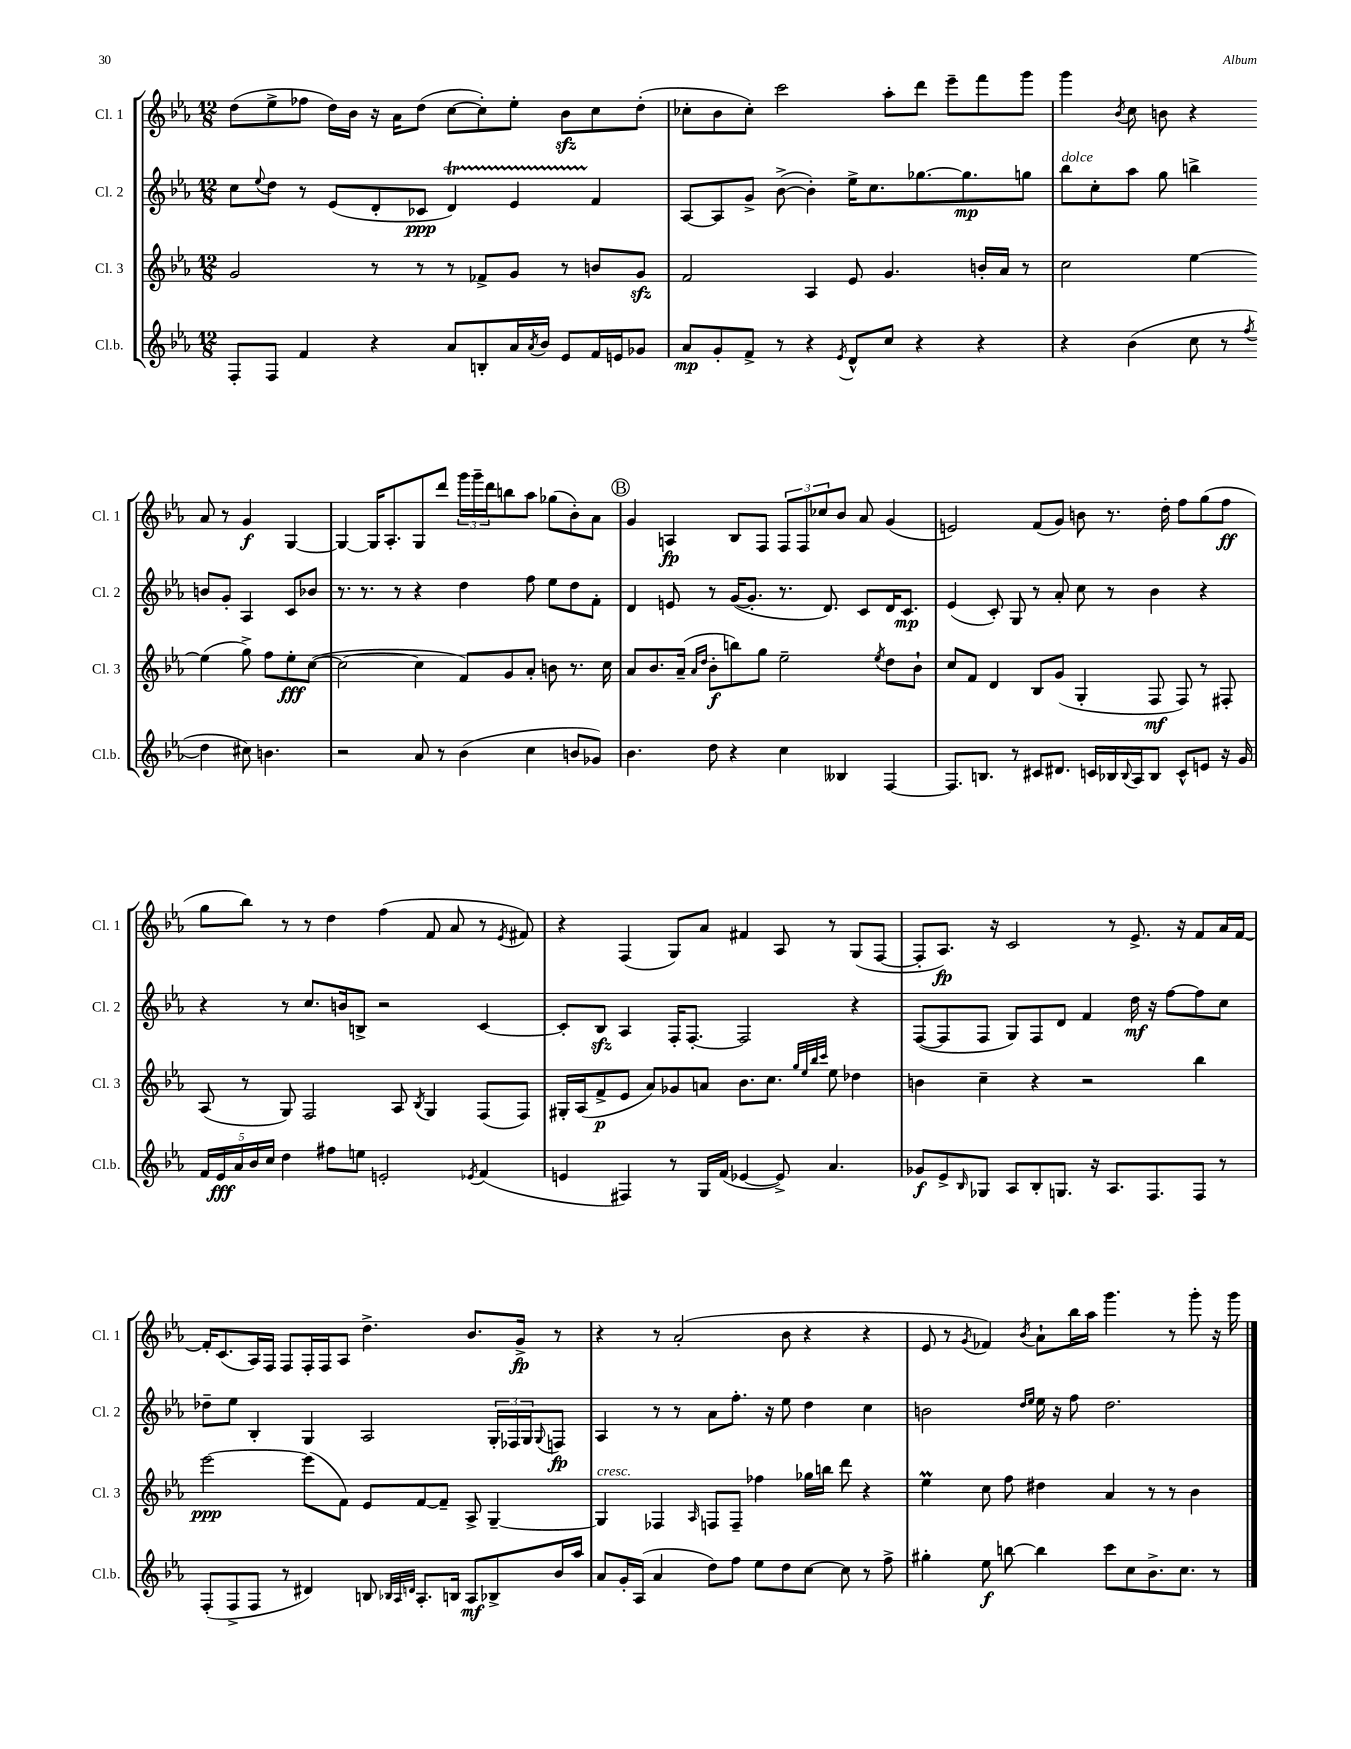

**kern	**kern	**kern	**kern
*staff4	*staff3	*staff2	*staff1
*clefG2	*clefG2	*clefG2	*clefG2
*k[b-e-a-]	*k[b-e-a-]	*k[b-e-a-]	*k[b-e-a-]
*M12/8	*M12/8	*M12/8	*M12/8
8F'	2g	8cc	(8dd
.	.	8qqee-	.
8F	.	8dd	8ee-^
4f	.	8r	8ff-
.	.	(8e-	16dd)
.	.	.	16b-
4r	8r	8d'	16r
.	.	.	16a-
.	8r	8c-	(8dd
8a-	8r	4d)	[8cc
8B'	8f-^	.	8cc'])
16a-	8g	4e-	8ee-'
8qa-	.	.	.
16b-	.	.	.
8e-	8r	.	8b-
16f	8b	4f	8cc
16e	.	.	.
8g-	8g	.	(8dd'
=	=	=	=
8a-	2f	[8A-	8cc-'
8g'	.	8A-]	8b-
8f^	.	8g^	8cc-')
8r	.	([8b-^	2ccc
4r	4A-	4b-'])	.
8qe-	.	.	.
8d^^	8e-	16ee-^	.
.	.	8.cc	.
8cc	4.g	.	8aa-'
4r	.	[8.gg-	8ddd
.	.	.	8eee-~
.	.	8.gg-]	.
4r	16b'	.	8fff
.	16a-	.	.
.	8r	8gg	8ggg
=	=	=	=
4r	2cc	8bb-	4ggg
.	.	8cc'	.
.	.	.	8qb-
(4b-	.	8aa-	8cc
.	.	8gg	8b
8cc	[4ee-	4bb^	4r
8r	.	.	.
8qff	.	.	.
4dd	(4ee-]	8b	8a-
.	.	8g'	8r
8cc#)	8gg^)	4A-	4g
4.b	8ff	.	.
.	8ee-'	8c	[4G
.	([8cc	8b-	.
=	=	=	=
2r	2cc_	8.r	4G_
.	.	8.r	.
.	.	.	16G]
.	.	.	8.A-'
.	.	8r	.
8a-	4cc]	4r	8G
8r	.	.	8ddd
(4b-	8f)	4dd	24ggg
.	.	.	24ggg~
.	.	.	24ddd
.	8g	.	8bb
4cc	8a-'	8ff	8aa-
.	8b	8ee-	(8gg-
8b	8.r	8dd	8b-')
8g-)	.	8f'	8a-
.	16cc	.	.
=	=	=	=
4.b-	8a-	4d	4g
.	8.b-	.	.
.	.	8e	4A
.	(16a-~	.	.
.	16qqa-	.	.
.	16qqdd	.	.
8dd	8b-'	8r	.
4r	8bb)	([16g	8B-
.	.	8.g']	.
.	8gg	.	8F
4cc	2ee-~	8.r	12F
.	.	.	12F
.	.	.	12cc-
.	.	8.d)	.
4B--	.	.	8b-
.	.	8c	8a-
.	8qee-	.	.
[4F	8dd	16d	(4g
.	.	8.c	.
.	8b-`	.	.
=	=	=	=
8.F]	8cc	(4e-	2e)
.	8f	.	.
8.B	.	.	.
.	4d	8c')	.
8r	.	8G	.
8c#	8B-	8r	(8f
8.d#	(8g	8a-'	8g)
.	4G'	8cc	8b
16c	.	.	.
16B-	.	8r	8.r
8qqB-	.	.	.
16A-	.	.	.
8B-	8F	4b-	.
.	.	.	16dd'
8c^^	8F)	.	8ff
8e	8r	4r	(8gg
16r	8F#'	.	8ff
16g	.	.	.
=	=	=	=
20f	(8A-	4r	8gg
20e-	.	.	.
20a-	.	.	.
.	8r	.	8bb-)
20b-	.	.	.
20cc	.	.	.
4dd	8G)	8r	8r
.	2F	8.cc	8r
8ff#	.	.	4dd
.	.	16b	.
8ee	.	8B^	.
2e'	.	2r	(4ff
.	8A-	.	.
.	8qB-	.	.
.	4G	.	8f
.	.	.	8a-
8qe-	.	.	.
(4f	(8F	[4c	8r
.	.	.	8qe-
.	8F)	.	8f#)
=	=	=	=
4e	16G#'	8c']	4r
.	(16A-	.	.
.	8f^	8B-	.
4F#)	8e-	4A-	(4F
.	8a-)	.	.
8r	8g-	16F'	8G)
.	.	[8.F'	.
16G	8a	.	8a-
(16f	.	.	.
[4e-	8.b-	2F]	4f#
.	8.cc	.	.
8e-^])	.	.	8A-
.	32qqgg	.	.
.	32qqee-	.	.
.	32qqbb-	.	.
.	32qqccc	.	.
4.a-	8ee-	.	8r
.	4dd-	4r	(8G
.	.	.	[8F
=	=	=	=
8g-	4b	([8F	8F']
8e-^	.	8F]	8.A-)
16qqB-	.	.	.
8G-	4cc~	8F	.
.	.	.	16r
8A-	.	8G)	2c
8B-'	4r	8F	.
8.G	.	8d	.
.	2r	4f	.
16r	.	.	.
8.A-	.	.	8r
.	.	16dd	8.e-^
8.F	.	16r	.
.	.	[8ff	.
.	.	.	16r
8F	4bb-	8ff]	8f
8r	.	8cc	16a-
.	.	.	[16f
=	=	=	=
(8F'	[2eee-	8dd-~	16f']
.	.	.	(8.c
8F^	.	8ee-	.
8F	.	4B-'	16A-)
.	.	.	16F
8r	.	.	8F
4d#)	(8eee-]	4G	16F'
.	.	.	16F
.	8f)	.	8A-
8B	8e-	2A-	4.dd^
32qqB-	.	.	.
32qqA-	.	.	.
32qqd	.	.	.
8.A-'	[8f	.	.
.	8f~]	.	.
16B	.	.	.
8A-	8A-^	.	8.b-
8B-^	[4G~	24G'	.
.	.	24F-	.
.	.	.	16g^
.	.	24G	.
.	.	8qqG	.
16b-	.	8F	8r
16aa-	.	.	.
=	=	=	=
8a-	4G]	4A-	4r
16g'	.	.	.
(16A-	.	.	.
4a-	4F-	8r	8r
.	.	8r	(2a-'
.	16qqA-	.	.
8dd)	8F	8a-	.
8ff	8F~	8.ff'	.
8ee-	4ff-	.	.
.	.	16r	.
8dd	.	8ee-	8b-
[8cc	16gg-	4dd	4r
.	16bb	.	.
8cc]	8ddd	.	.
8r	4r	4cc	4r
8ff^	.	.	.
=	=	=	=
4gg#'	4ee-	2b	8e-
.	.	.	8r
.	.	.	8qg
8ee-	8cc	.	4f-)
[8bb	8ff	.	.
.	.	16qqdd	.
.	.	16qqee-	8qb-
4bb]	4dd#	16ee-	8a-`
.	.	16r	.
.	.	8ff	16bb-
.	.	.	16aa-
8ccc	4a-	2.dd	4.ggg
8cc	.	.	.
8.b-^	8r	.	.
.	8r	.	8r
8.cc	.	.	.
.	4b-	.	8ggg'
8r	.	.	16r
.	.	.	16ggg
==	==	==	==
*-	*-	*-	*-
